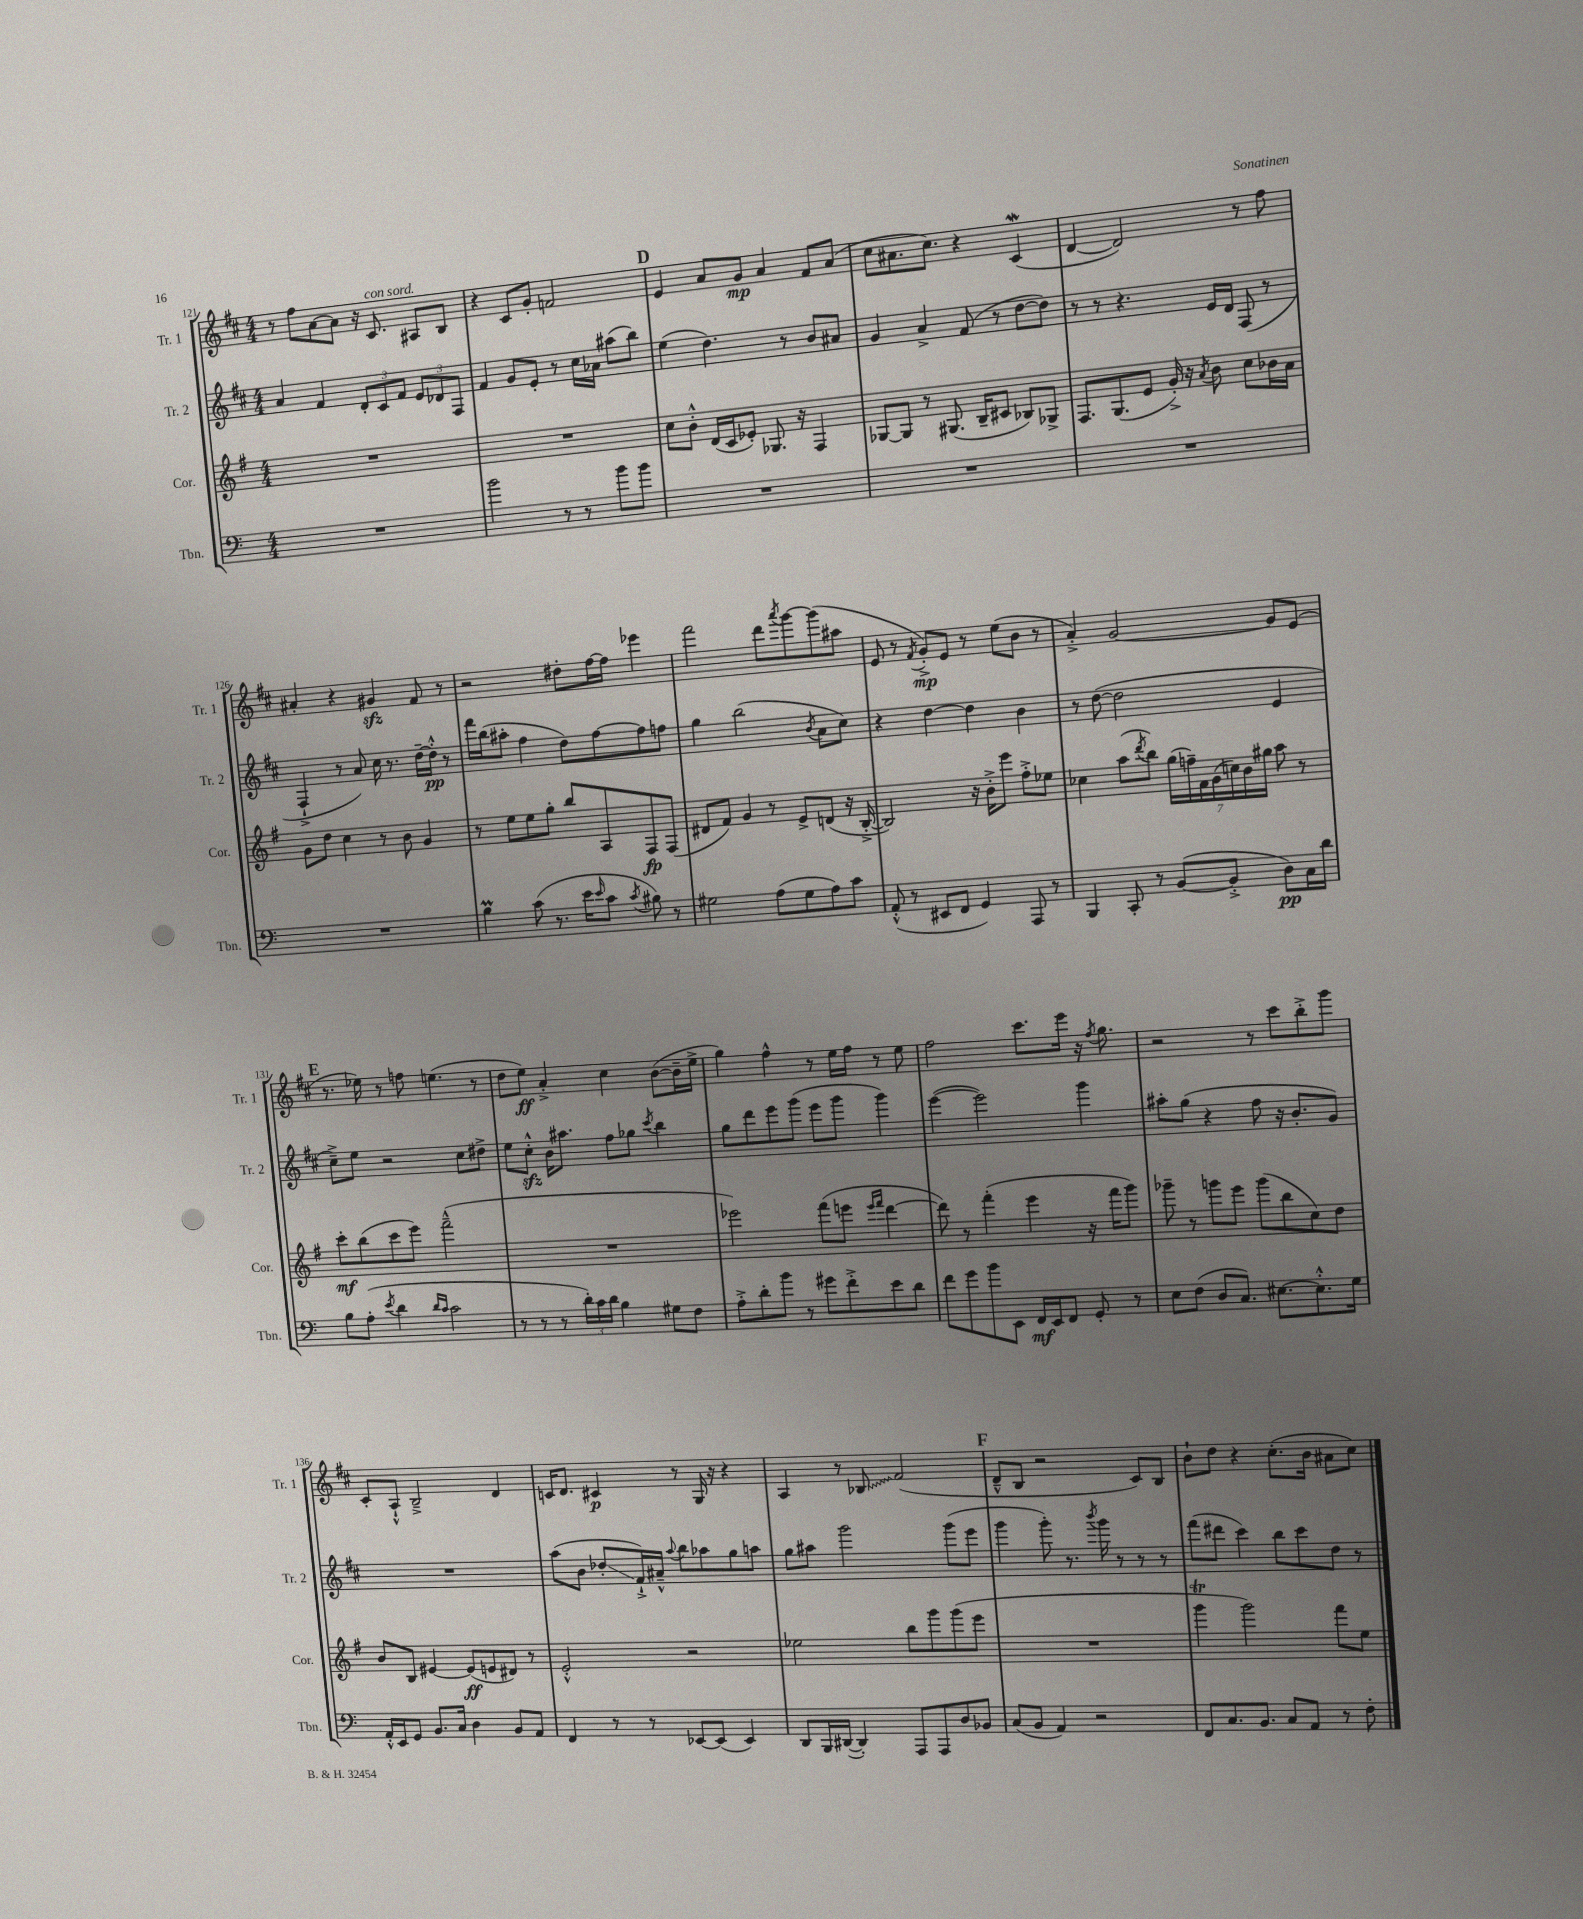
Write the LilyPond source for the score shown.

<<
\new StaffGroup <<
\new Staff = "s0" \with { instrumentName = "Tr. 1" shortInstrumentName = "Tr. 1" } {
    \clef treble \key d \major \numericTimeSignature \time 4/4
    r8 fis''8 a'8~ a'8 r16 cis'8.^\markup { \italic "con sord." } ais8 b8 |
    r4 cis'8 g'8-. f'2 |
    \mark \markup { \bold "D" } e'4 a'8 g'8\mp a'4 fis'8 a'8( |
    cis''8 ais'8. cis''8.) r4 cis'4\mordent( |
    d'4~ d'2) r8 fis''8 |
    ais'4-. r4 gis'4\sfz fis'8 r8 |
    r2 dis''8-. fis''16~ fis''16 ees'''4 |
    fis'''2 d'''8 \acciaccatura { a'''8 } g'''8~ g'''8( ais''8 |
    e'8 r8 \acciaccatura { fis'8 } g'8-.->\mp) e'8 r8 e''8( b'8 r8 |
    a'4-.->) g'2~ g'8 e'8( |
    \mark \markup { \bold "E" } r8. ees''16) r8 f''8 e''4.( r8 |
    d''8 e''8\ff) a'4-.-> cis''4 b'8~( b'16-- e''16-> |
    g''4) fis''4-^ r8 e''16 fis''16 r8 e''8 |
    fis''2 cis'''8. e'''16 r16 \acciaccatura { fis''8 } g''8. |
    r2 r8 cis'''8 b''8-.-> g'''8 |
    cis'8-. a8-!-^ b2---> d'4 |
    c'16 d'8. cis'4\p r8 g16 r16 r4 |
    a4 r8 \once \override Glissando.style = #'zigzag bes8\glissando fis'2( |
    \mark \markup { \bold "F" } d'8---^ b8 r2 cis'8) b8 |
    b'8-! d''8 r4 cis''8.-.( b'16 ais'8 cis''8) \bar "|." |
}
\new Staff = "s1" \with { instrumentName = "Tr. 2" shortInstrumentName = "Tr. 2" } {
    \clef treble \key d \major \numericTimeSignature \time 4/4
    a'4 fis'4 \tuplet 3/2 { d'8-. cis'8 fis'8 } \tuplet 3/2 { e'8 des'8 fis8 } |
    fis'4 g'8 e'8-. r8 cis''16 aes'16 ais''8( b''8) |
    \mark \markup { \bold "D" } e''4( d''4.) r8 b'8 ais'8 |
    g'4 a'4-> fis'8( r8 d''8~ d''8) |
    r8 r8 r4. e'16 d'16 fis8( r8 |
    fis4-!-> r8 a'8) cis''16 r8. d''16~-- d''16-.-^\pp r8 |
    fis'''16 b''16( ais''8-. fis''4 d''8) fis''8~ fis''8 f''8 |
    g''4 b''2( \acciaccatura { b'8 } a'8 cis''8) |
    r4 d''4~ d''4 b'4 |
    r8 d''8~( d''2 e'4 |
    \mark \markup { \bold "E" } cis''8--->) e''8 r2 cis''8 dis''8-> |
    e''8 cis''8-.-^\sfz b'16 ais''8. fis''8 ges''8 \acciaccatura { cis'''8 } b''4 |
    g''8 d'''8 e'''8 g'''8( e'''8 g'''8 g'''4) |
    e'''4~( e'''2) g'''4 |
    ais''8-. g''8( r4 fis''8 r16 b'8.-. g'8) |
    R1 |
    a''8( b'8 des''8-.\glissando fis'16-!->) ais'16---^ \appoggiatura { a''8 } b''8 aes''8 g''8 a''8 |
    g''8 ais''8 g'''2 g'''8( e'''8 |
    \mark \markup { \bold "F" } g'''4 g'''8-.) r8. \acciaccatura { b'''8 } g'''16 r8 r8 r8 |
    fis'''8( dis'''8 cis'''4) b''8 cis'''8 d''8 r8 \bar "|." |
}
\new Staff = "s2" \with { instrumentName = "Cor." shortInstrumentName = "Cor." } {
    \clef treble \key g \major \numericTimeSignature \time 4/4
    R1 |
    R1 |
    \mark \markup { \bold "D" } c''8 b'8-.-^ d'16( c'16 ees'8-.) ges8. r16 fis4 |
    ges8~ ges8 r8 gis8.( b16-- cis'8 bes8) ges8-> |
    fis8. g8.( e'8 g'16-.->) r16 \acciaccatura { a'8 } b'8 c''8 bes'16 a'16 |
    g'8 d''8 c''4 r8 b'8 g'4 |
    r8 e''8 e''8 g''8-. b''8 a8 fis8\fp fis8( |
    dis'8 fis'8) g'4 r8 e'8-> d'8( r16 b16~-.-> |
    b2) r16 b'16-.-> e'''8 fis''8-.-> ees''8 |
    ces''4 a''8( \acciaccatura { d'''8 } b''8) \tuplet 7/4 { g''16( f''16--) fis'16 g'16( c''16) b'16 gis''16 } a''8 r8 |
    \mark \markup { \bold "E" } c'''8-.\mf b''8( c'''8 e'''8) fis'''2---^( |
    R1 |
    ees'''2) fis'''8( e'''8 \grace { e'''16 fis'''16 } d'''4~ |
    d'''8) r8 fis'''4-.( e'''4 r16 fis'''16 g'''8) |
    ges'''8-- r8 g'''8 e'''8 g'''8( b''8 c''8) d''8 |
    b'8 b8 eis'4~ eis'8\ff( e'8 dis'8) r8 |
    e'2-.-^ r2 |
    ees''2 b''8 g'''8 g'''8( e'''8 |
    \mark \markup { \bold "F" } R1 |
    g'''4\trill g'''2) fis'''8 e''8 \bar "|." |
}
\new Staff = "s3" \with { instrumentName = "Tbn." shortInstrumentName = "Tbn." } {
    \clef bass \key c \major \numericTimeSignature \time 4/4
    R1 |
    b'2 r8 r8 b'8 b'8 |
    \mark \markup { \bold "D" } R1 |
    R1 |
    R1 |
    R1 |
    b4\prall c'8( r8. e'16 \grace { e'16 } c'8 \acciaccatura { c'8 } bis8) r8 |
    gis2 a8( gis8 a8) c'8 |
    a,8-.-^( r8 eis,8 f,8 g,4) a,,8 r8 |
    b,,4 c,8-. r8 b,8~( b,8-.-> d8\pp) c16 d'16 |
    \mark \markup { \bold "E" } b8 a8-.( \acciaccatura { e'8 } d'4 \grace { d'16 c'16 } c'2 |
    r8 r8 r8 \tuplet 3/2 { d'16-.) c'16 d'16 } b4 gis8 f8 |
    a8-.-> d'8-. b'8 r8 gis'8 f'8-.-> e'8 d'8 |
    f'8 g'8 b'8 e,8 f,16\mf e,16 f,8 g,8-. r8 |
    e8 f8( d8 c8.) eis8.~ eis8.-.-^ g16 |
    a,16-.-^ e,16 g,8 b,8. c16 d4 b,8 a,8 |
    f,4 r8 r8 ees,8~ ees,8( ees,4) |
    d,8 b,,16 dis,16~( dis,4-.) a,,8 a,,8 d8 bes,8 |
    \mark \markup { \bold "F" } c8( b,8 a,4) r2 |
    f,8 c8. b,8. c8 a,8 r8 f8-. \bar "|." |
}
>>
>>
\layout { \context { \Score currentBarNumber = #121 } }
